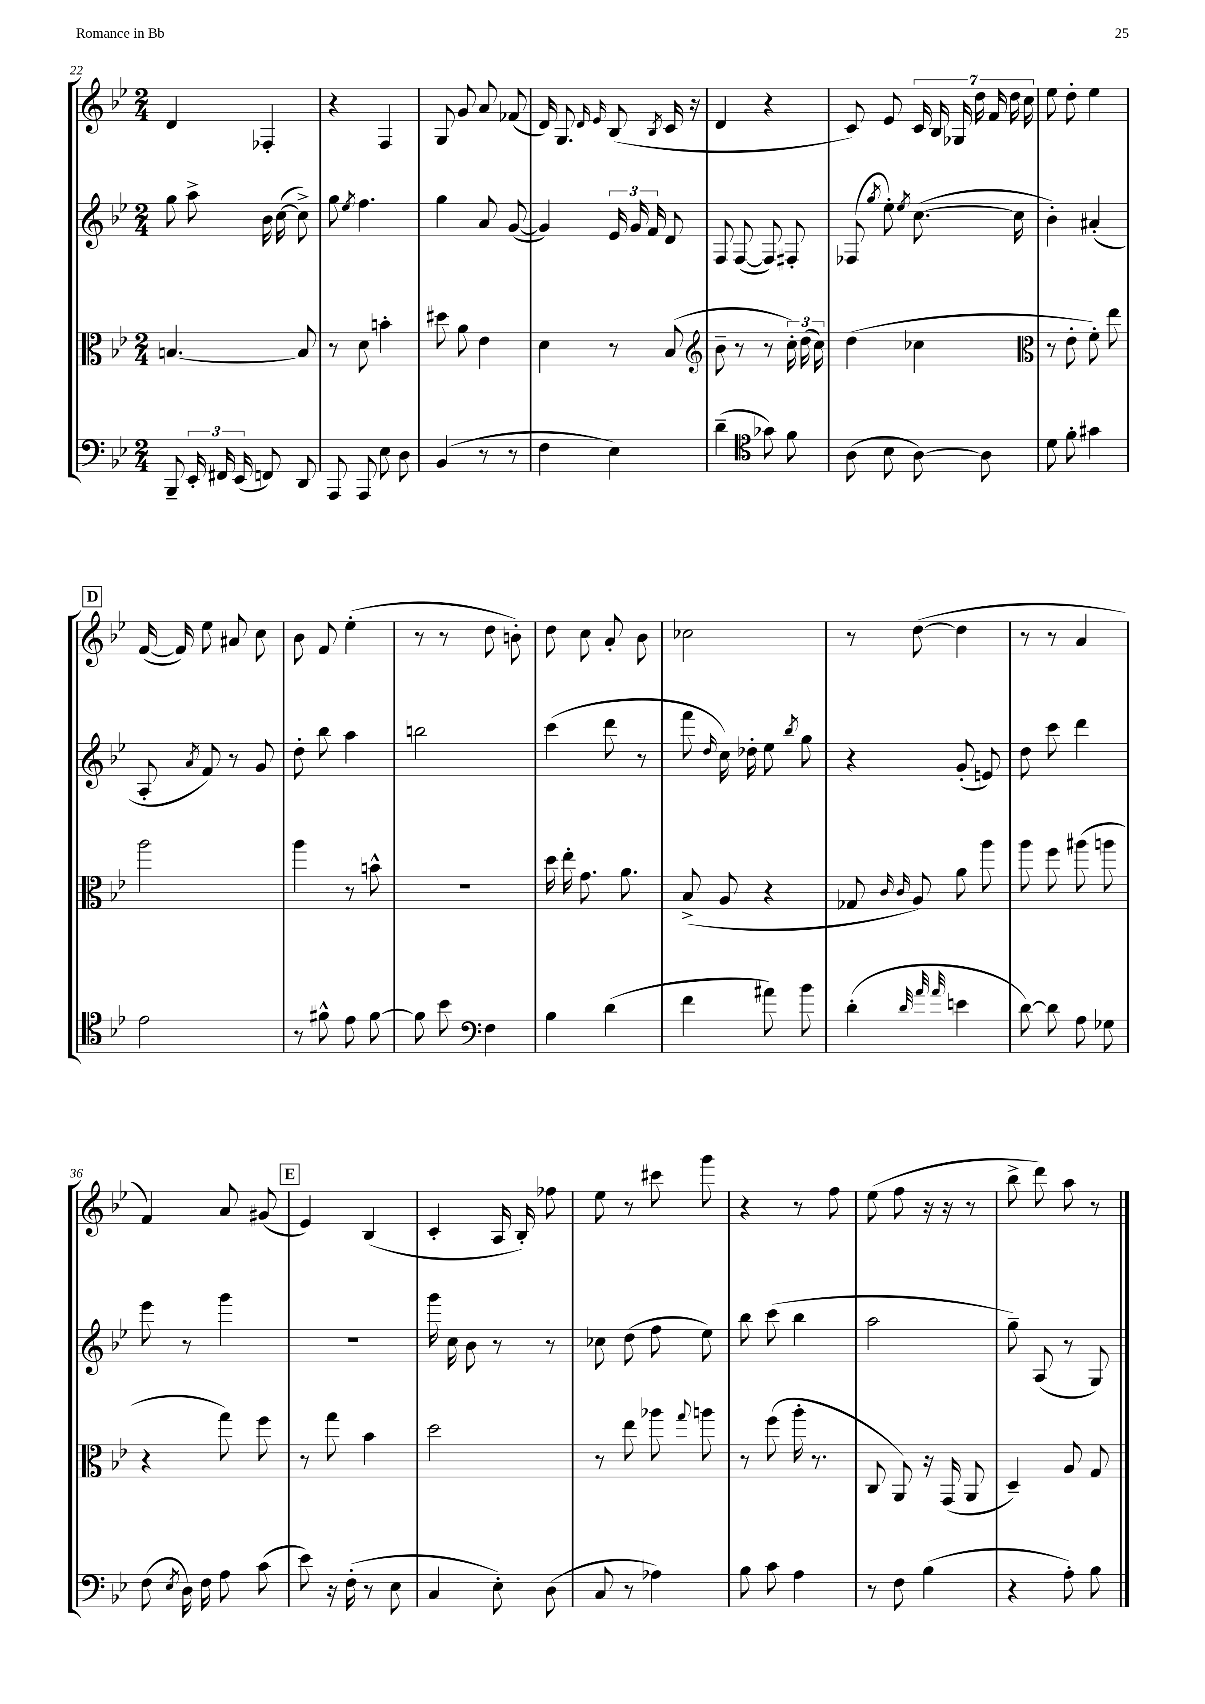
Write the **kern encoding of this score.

**kern	**kern	**kern	**kern
*staff4	*staff3	*staff2	*staff1
*clefF4	*clefC3	*clefG2	*clefG2
*k[b-e-]	*k[b-e-]	*k[b-e-]	*k[b-e-]
*M2/4	*M2/4	*M2/4	*M2/4
8BBB-~	[4.B	8gg	4d
24EE-'	.	8aa^	.
24FF#	.	.	.
(24EE-	.	.	.
8FF)	.	16b-	4F-'
.	.	([16cc	.
8DD	8B]	8cc^])	.
=	=	=	=
8AAA	8r	8gg	4r
.	.	8qee-	.
8AAA	8d	4.ff	.
8E-	4b'	.	4F
8D	.	.	.
=	=	=	=
(4BB-	8dd#	4gg	8G
.	8a	.	8g
8r	4e-	8a	8a
8r	.	([8g	(8f-
=	=	=	=
4F	4d	4g])	16d)
.	.	.	8.G
.	.	.	16qqd
.	.	.	16qqe-
4E-)	8r	24e-	(8B-
.	.	24g	.
.	.	24f	.
.	.	.	8qB-
.	(8B-	8d	16c
.	.	.	16r
=	=	=	=
*	*clefG2	*	*
(4d~	8b-~	8F	4d
.	8r	([8F	.
*clefC4	*	*	*
8g-)	8r	8F])	4r
8f	24cc')	8F#'	.
.	(24dd	.	.
.	24cc)	.	.
=	=	=	=
(8A	(4dd	(8F-	8c)
.	.	8qgg	.
8B-	.	8ee-')	8e-
.	.	8qee-	.
[8A)	4cc-	([8.cc	28c
.	.	.	28B-
.	.	.	28G-
.	.	.	28dd
8A]	.	.	.
.	.	.	28f
.	.	.	28dd
.	.	16cc]	.
.	.	.	28cc
=	=	=	=
*	*clefC3	*	*
8d	8r	4b-')	8ee-
8f'	8e-'	.	8dd'
4g#	8f')	(4a#'	4ee-
.	8ee-	.	.
=	=	=	=
2e-	2aa	8A'	([16f
.	.	.	16f])
.	.	8qa	.
.	.	8f)	8ee-
.	.	8r	8a#
.	.	8g	8cc
=	=	=	=
8r	4aa	8dd'	8b-
8f#^^	.	8bb-	8f
8e-	8r	4aa	(4ee-'
[8f#	8b^^	.	.
=	=	=	=
8f#]	2r	2bb	8r
8b-	.	.	8r
*clefF4	*	*	*
4F	.	.	8dd
.	.	.	8b')
=	=	=	=
4B-	16dd	(4ccc	8dd
.	16ee-'	.	.
.	8.g	.	8cc
(4d	.	8ddd	8a'
.	8.a	.	.
.	.	8r	8b-
=	=	=	=
4f	(8B-^	8fff	2cc-
.	.	16qqdd	.
.	8A	16cc)	.
.	.	16dd-'	.
8a#)	4r	8ee-	.
.	.	8qbb-	.
8b-	.	8gg	.
=	=	=	=
(4d'	8G-	4r	8r
.	16qqc	.	.
.	16qqc	.	.
.	8A)	.	([8dd
32qqd	.	.	.
32qqa	.	.	.
32qqa	.	.	.
4e	8a	(8g'	4dd]
.	8aa	8e)	.
=	=	=	=
[8d)	8aa	8dd	8r
8d]	8ff	8ccc	8r
8A	(8aa#	4ddd	4a
8G-	8aa	.	.
=	=	=	=
(8F	4r	8eee-	4f)
8qE-	.	.	.
16D)	.	8r	.
16F	.	.	.
8A	8gg)	4ggg	8a
(8c	8ff	.	(8g#
=	=	=	=
8e-)	8r	2r	4e-)
16r	8gg	.	.
(16F'	.	.	.
8r	4b-	.	(4B-
8E-	.	.	.
=	=	=	=
4C	2dd	16ggg	4c'
.	.	16cc	.
.	.	8b-	.
8E-')	.	8r	16A
.	.	.	16B-')
(8D	.	8r	8ff-
=	=	=	=
8C	8r	8cc-	8ee-
8r	8ee-	(8dd	8r
4A-)	8aa-	8ff	8ccc#
.	8qqgg	.	.
.	8aa	8ee-)	8ggg
=	=	=	=
8B-	8r	8bb-	4r
8c	(8ff	(8ccc	.
4A	16aa'	4bb-	8r
.	8.r	.	.
.	.	.	8ff
=	=	=	=
8r	8C	2aa	(8ee-
8F	8AA)	.	8ff
(4B-	16r	.	16r
.	(16GG	.	16r
.	8AA	.	8r
=	=	=	=
4r	4D~)	8gg~)	8bb-^
.	.	(8A	8ddd)
8A')	8A	8r	8aa
8B-	8G	8G)	8r
==	==	==	==
*-	*-	*-	*-
